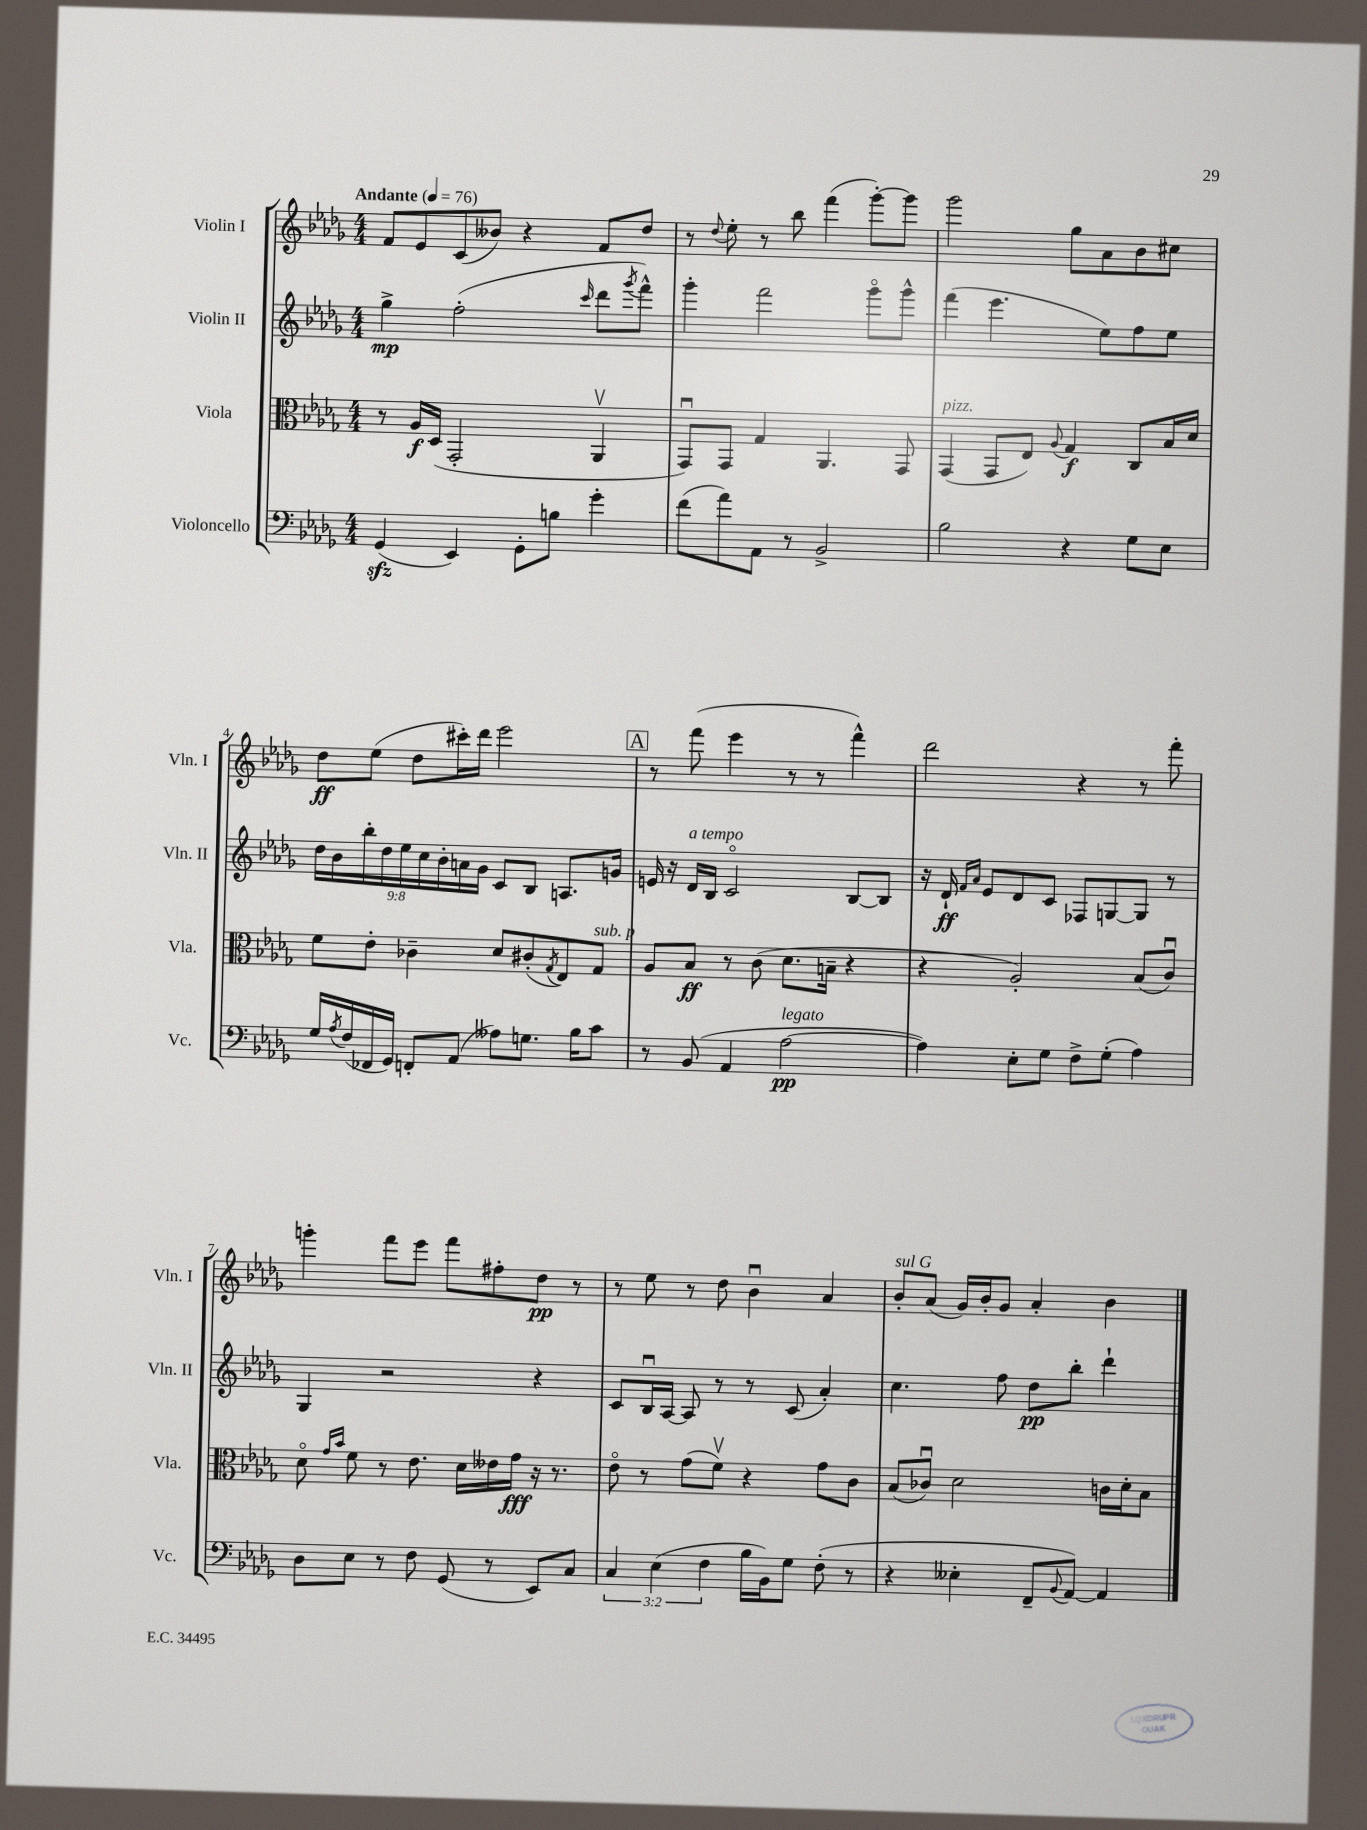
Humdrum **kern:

**kern	**kern	**kern	**kern
*staff4	*staff3	*staff2	*staff1
*clefF4	*clefC3	*clefG2	*clefG2
*k[b-e-a-d-g-]	*k[b-e-a-d-g-]	*k[b-e-a-d-g-]	*k[b-e-a-d-g-]
*M4/4	*M4/4	*M4/4	*M4/4
*MM76	*MM76	*MM76	*MM76
(4GG-	8r	4gg-^	8f
.	16A-	.	8e-
.	(16D-	.	.
4EE-)	2GG-'	(2ff'	(8c
.	.	.	8b--)
8GG-'	.	.	4r
8B	.	.	.
.	.	16qqccc	.
4g-'	4AA-v	8ddd-	8f
.	.	8qggg-	.
.	.	8fff^^)	8dd-
=	=	=	=
(8f	8GG-u)	4ggg-'	8r
.	.	.	8qqdd-
8a-)	8GG-	.	8ee-'
8AA-	4G-	2fff	8r
8r	.	.	8bb-
2BB-^	4.AA-	.	(4fff
.	.	8ggg-o	[8ggg-')
.	8GG-	8ggg-^^	8ggg-]
=	=	=	=
2B-	(4GG-	(4fff	2ggg-
.	8GG-	4.eee-	.
.	8E-)	.	.
.	8qqA-	.	.
4r	4G-	.	8gg-
.	.	8ee-)	8a-
8G-	8C	8ff	8b-
8E-	16B-	8ee-	8cc#
.	16d-	.	.
=	=	=	=
16G-	8f	18dd-	8dd-
.	.	18b-	.
8qA-	.	.	.
(16F	.	.	.
.	.	18bb-'	.
16FF-	8e-'	.	(8ee-
.	.	18dd-	.
16GG-)	.	.	.
.	.	18ee-	.
8FF'	4c-~	.	8dd-
.	.	18cc	.
.	.	18b-'	.
(8AA-	.	.	16ccc#')
.	.	18a	.
.	.	.	16ddd-
.	.	18g-	.
8A--)	8d-	8c	2eee-
8.G	(8c#'	8B-	.
.	8qG-	.	.
.	8E-)	8.A	.
16B-	.	.	.
8c	8G-	.	.
.	.	16g	.
=	=	=	=
8r	8A-	16e	8r
.	.	16r	.
(8BB-	8B-	16d-	(8fff
.	.	16B-	.
4AA-	8r	2co	4eee-
.	(8c	.	.
[2A-	8.d-	.	8r
.	.	.	8r
.	16B~	.	.
.	4r	[8B-	4fff^^)
.	.	8B-]	.
=	=	=	=
4A-])	4r	16r	2ddd-
.	.	16d-`	.
.	.	16qqf	.
.	.	16qqa-	.
.	.	8e-	.
8E-'	2A-')	8d-	.
8G-	.	8c	.
8F^	.	8F-	4r
(8G-'	.	[8G	.
4A-)	(8B-	8G]	8r
.	8cu)	8r	8fff'
=	=	=	=
8D-	8d-o	4G-	4ggg'
.	16qqg-	.	.
.	16qqb-	.	.
8E-	8f	.	.
8r	8r	2r	8fff
8F	8.e-	.	8eee-
(8GG-	.	.	8fff
.	16d-	.	.
8r	16e--	.	8ff#'
.	16g-	.	.
8EE-)	16r	4r	8dd-
.	8.r	.	.
8C	.	.	8r
=	=	=	=
6C	8e-o	8c	8r
.	8r	16B-u	8ee-
(6E-	.	.	.
.	.	[16A-	.
.	(8g-	8A-]	8r
6F	.	.	.
.	8fv)	8r	8dd-
16B-	4r	8r	4b-u
16BB-)	.	.	.
8G-	.	(8c	.
(8F'	8g-	4a-')	4a-
8r	8c	.	.
=	=	=	=
4r	(8B-	4.cc	8b-'
.	8c-u)	.	(8a-
4E--'	2d-	.	16g-)
.	.	.	16b-'
.	.	8ff	8g-
8FF~	.	8dd-	4a-'
8qqBB-	.	.	.
[8AA-)	.	8bb-'	.
4AA-]	16c	4ddd-`	4b-
.	16d-'	.	.
.	8B-	.	.
==	==	==	==
*-	*-	*-	*-
